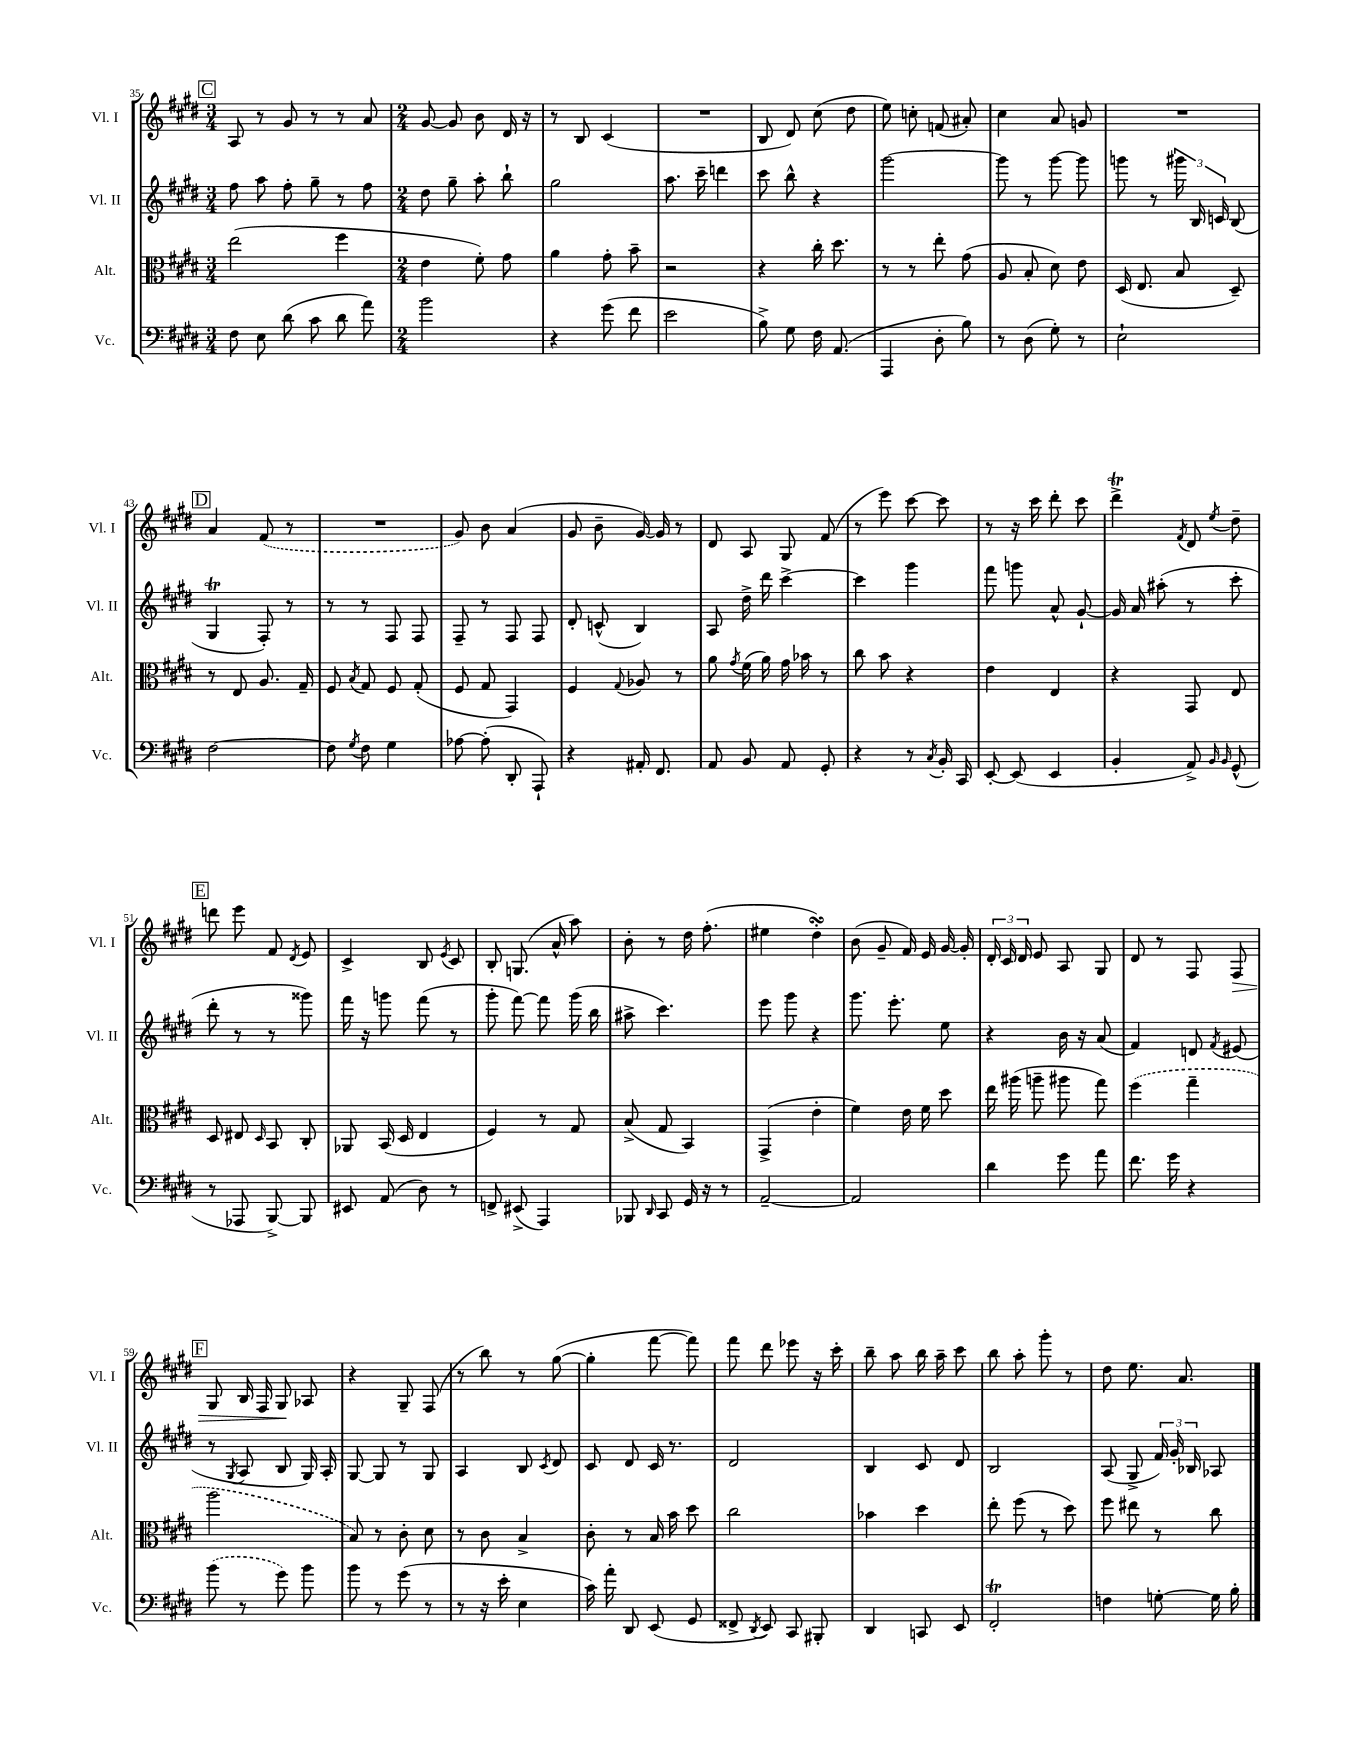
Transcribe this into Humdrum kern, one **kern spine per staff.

**kern	**kern	**kern	**kern
*staff4	*staff3	*staff2	*staff1
*clefF4	*clefC3	*clefG2	*clefG2
*k[f#c#g#d#]	*k[f#c#g#d#]	*k[f#c#g#d#]	*k[f#c#g#d#]
*M3/4	*M3/4	*M3/4	*M3/4
8F#	(2ee	8ff#	8A
8E	.	8aa	8r
(8d#	.	8ff#'	8g#
8c#	.	8gg#~	8r
8d#	4ff#	8r	8r
8a)	.	8ff#	8a
=	=	=	=
*M2/4	*M2/4	*M2/4	*M2/4
2b	4e	8dd#	[8g#
.	.	8gg#~	8g#]
.	8f#')	8aa'	8b
.	8g#	8bb`	16d#
.	.	.	16r
=	=	=	=
4r	4a	2gg#	8r
.	.	.	8B
(8g#	8g#'	.	(4c#
8f#	8b~	.	.
=	=	=	=
2e	2r	8.aa	2r
.	.	16ccc#~	.
.	.	4ddd	.
=	=	=	=
8B^)	4r	8ccc#	8B
8G#	.	8bb^^	8d#)
16F#	16cc#'	4r	(8cc#
(8.AA	8.dd#	.	.
.	.	.	8dd#
=	=	=	=
4AAA	8r	[2ggg#	8ee)
.	8r	.	8cc'
8D#'	8ee'	.	(8f
8B)	(8g#	.	8a#')
=	=	=	=
8r	8A	8ggg#]	4cc#
(8D#	8B'	8r	.
8G#')	8d#)	[8ggg#	8a
8r	8e	8ggg#]	8g
=	=	=	=
2E`	(16D#	8ggg	2r
.	8.E	.	.
.	.	8r	.
.	8B	24ggg#	.
.	.	24B	.
.	.	24c	.
.	8D#~)	(8B	.
=	=	=	=
[2F#	8r	4G#	4a
.	8E	.	.
.	8.A	8F#')	(8f#
.	.	8r	8r
.	16G#~	.	.
=	=	=	=
8F#]	8F#	8r	2r
8qG#	8qB	.	.
8F#	8G#	8r	.
4G#	8F#	8F#	.
.	(8G#'	8F#	.
=	=	=	=
[8A-	8F#	8F#~	8g#)
(8A-']	8G#	8r	8b
8DD#'	4GG#)	8F#	(4a
8AAA`)	.	8F#	.
=	=	=	=
4r	4F#	8d#'	8g#
.	.	(8c^^	8b~
.	8qqG#	.	.
16AA#'	8A-	4B)	[16g#)
8.FF#	.	.	16g#]
.	8r	.	8r
=	=	=	=
8AA	8a	8A	8d#
.	8qg#	.	.
8BB	(16f#	16dd#^	8A
.	16a)	16ddd#	.
8AA	16g#	[4ccc#^	8G#
.	16b-	.	.
8GG#'	8r	.	(8f#
=	=	=	=
4r	8cc#	4ccc#]	8r
.	8b	.	8eee)
8r	4r	4ggg#	[8ccc#
8qC#	.	.	.
16BB'	.	.	8ccc#]
16CC#	.	.	.
=	=	=	=
[8EE'	4e	8fff#	8r
(8EE]	.	8ggg	16r
.	.	.	16ccc#
4EE	4E	8a^^	8ddd#'
.	.	[8g#`	8ccc#
=	=	=	=
4BB'	4r	16g#]	4ddd#^
.	.	16a	.
.	.	(8aa#'	.
.	.	.	8qf#
8AA^)	8GG#	8r	8d#
16qqBB	.	.	.
16qqBB	.	.	8qee
(8GG#^^	8E	8ccc#'	8dd#~
=	=	=	=
8r	8D#	8ddd#'	8ddd
8AAA-	8E#	8r	8eee
.	16qqD#	.	.
[8BBB^)	8BB	8r	8f#
.	.	.	8qd#
8BBB]	8C#'	8ggg##)	8e
=	=	=	=
8EE#	8AA-	16fff#	4c#^
.	.	16r	.
(8AA	(16BB	8ggg	.
.	16D#	.	.
8D#)	4E	(8fff#	8B
.	.	.	8qe
8r	.	8r	8c#
=	=	=	=
8FF^	4F#)	8ggg#'	8B'
(8EE#^	.	[8fff#)	(8.G
4AAA)	8r	8fff#]	.
.	.	.	16a^^
.	8G#	(16ggg#	8aa)
.	.	16bb	.
=	=	=	=
8BBB-	(8B^	8aa#^	8b'
16qqDD#	.	.	.
8CC#	8G#	4.ccc#)	8r
16GG#	4BB)	.	16dd#
16r	.	.	(8.ff#'
8r	.	.	.
=	=	=	=
[2AA~	(4GG#^	8eee	4ee#
.	.	8ggg#	.
.	4e'	4r	4dd#')
=	=	=	=
2AA]	4f#)	8.ggg#	(8b
.	.	.	8g#~
.	.	8.eee'	.
.	16e	.	16f#)
.	16f#	.	16e
.	8dd#	8ee	[16g#
.	.	.	16g#']
=	=	=	=
4d#	16ee	4r	24d#'
.	.	.	24c#
.	(16aa#	.	.
.	.	.	24d#
.	8aa~	.	8e
8g#	8aa#	16b	8A
.	.	16r	.
8a	8gg#)	(8a	8G#
=	=	=	=
8.f#	(4ff#	4f#)	8d#
.	.	.	8r
16g#	.	.	.
4r	4gg#~	8d	8F#
.	.	8qf#	.
.	.	(8e#	8F#
=	=	=	=
(8b	2aa	8r	8G#
.	.	8qG#	.
8r	.	8A	16B
.	.	.	16F#
8g#)	.	8B	8G#
8b	.	16G#)	8A-
.	.	16A'	.
=	=	=	=
8b	8B)	[8G#	4r
8r	8r	8G#]	.
(8g#	8c#'	8r	8G#~
8r	8d#	8G#	(8F#
=	=	=	=
8r	8r	4A	8r
16r	8c#	.	8bb)
16e'	.	.	.
4E	4B^	8B	8r
.	.	8qc#	.
.	.	8d#	([8gg#
=	=	=	=
16c#)	8c#'	8c#	4gg#']
16a'	.	.	.
8DD#	8r	8d#	.
(8EE	16B	16c#	[8fff#
.	16b	8.r	.
8GG#	8dd#	.	8fff#])
=	=	=	=
8FF##^	2cc#	2d#	8fff#
8qDD#	.	.	.
8EE)	.	.	8ddd#
8CC#	.	.	8eee-
8BBB#'	.	.	16r
.	.	.	16ccc#'
=	=	=	=
4DD#	4b-	4B	8bb~
.	.	.	8aa
8CC	4dd#	8c#	16bb
.	.	.	16aa~
8EE	.	8d#	8ccc#
=	=	=	=
2FF#'	8ee'	2B	8bb
.	(8ff#	.	8aa'
.	8r	.	8ggg#'
.	8dd#)	.	8r
=	=	=	=
4F	8ff#	(8A	8dd#
.	8ee#	8G#^	8.ee
[8G'	8r	24f#)	.
.	.	24g#'	.
.	.	.	8.a
.	.	24B-	.
16G]	8cc#	8A-	.
16B'	.	.	.
==	==	==	==
*-	*-	*-	*-
